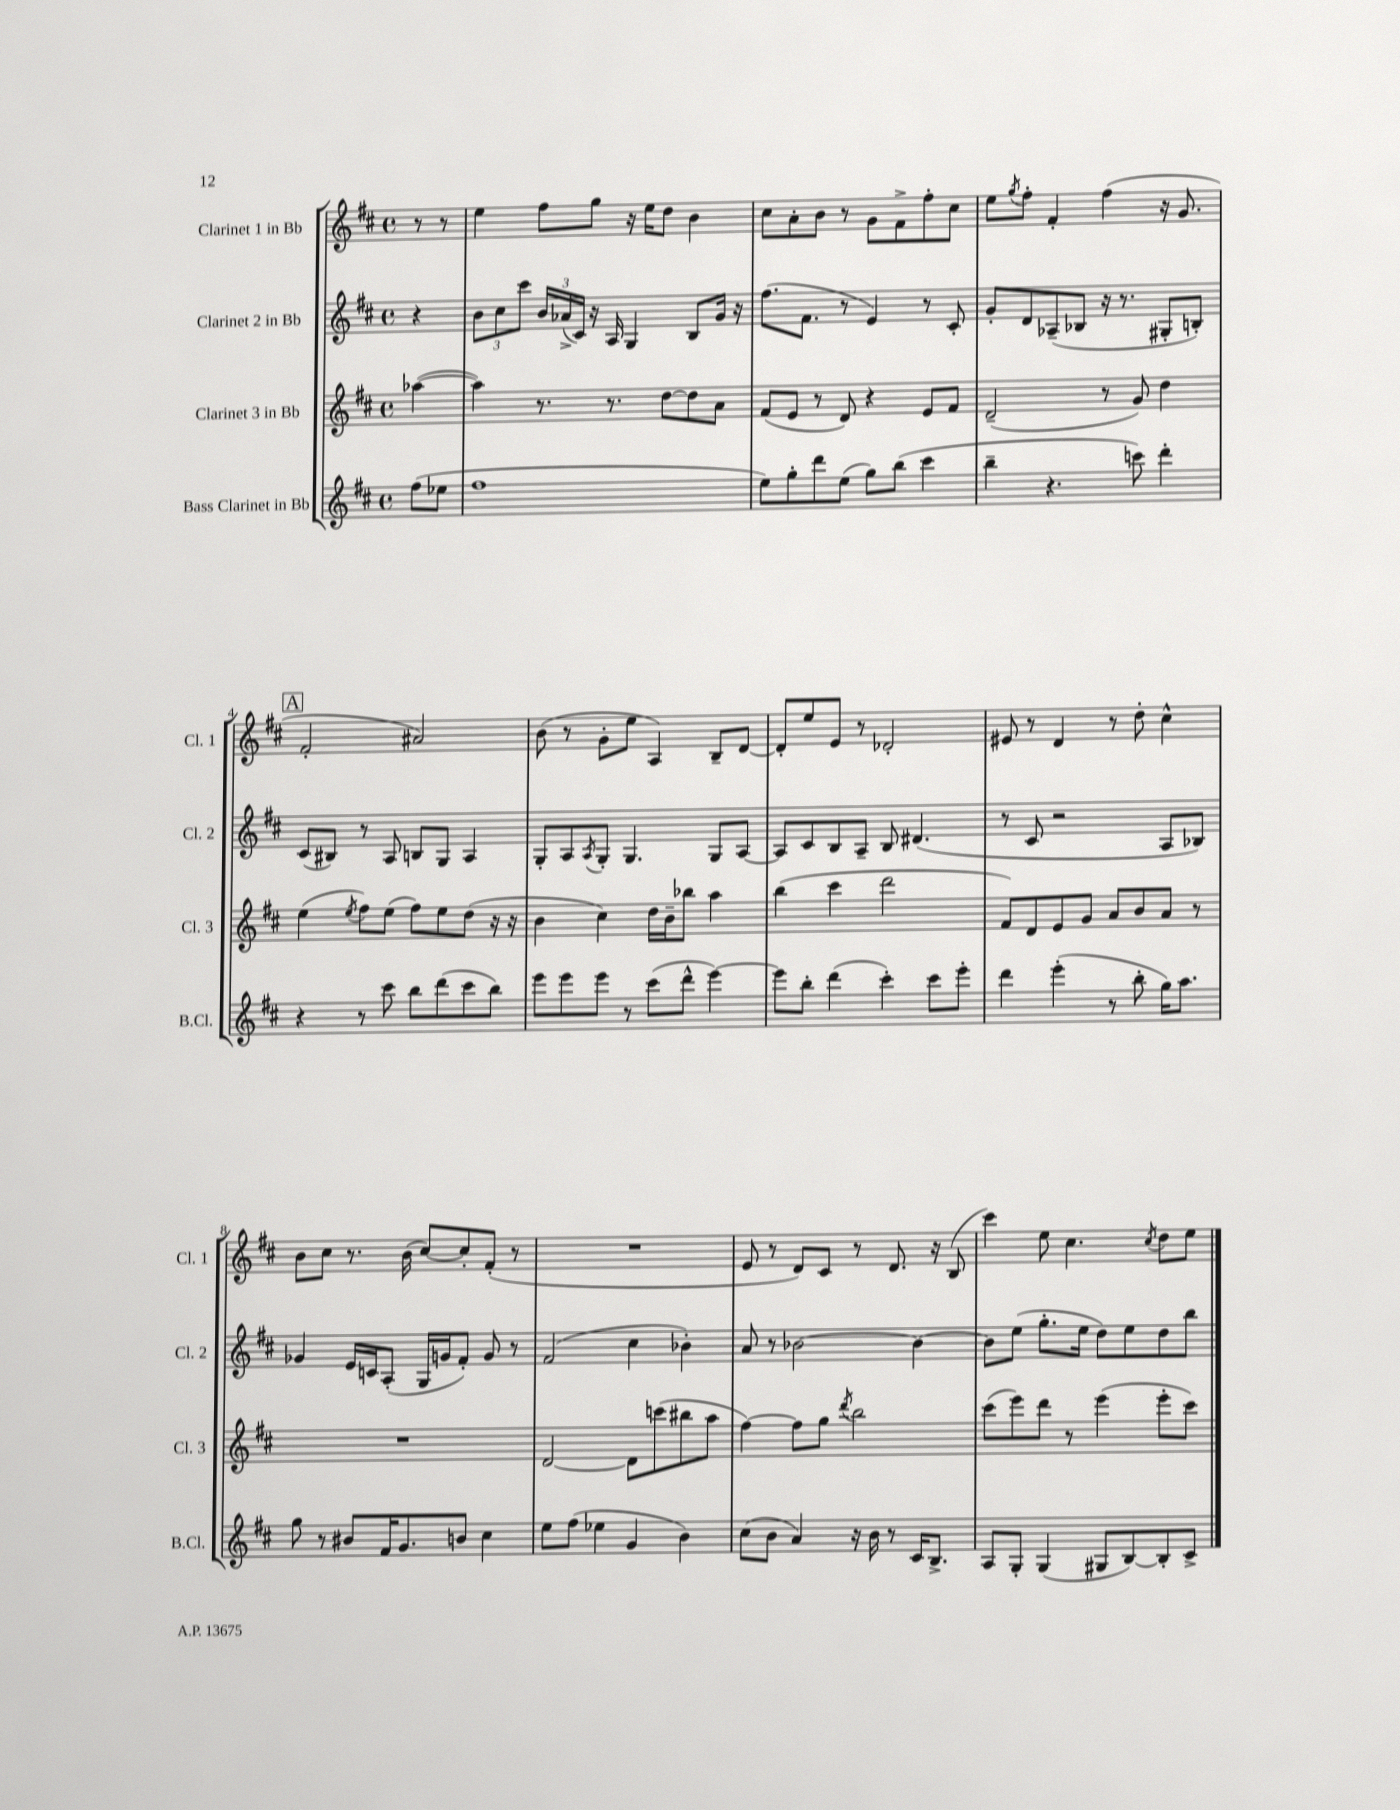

**kern	**kern	**kern	**kern
*part4	*part3	*part2	*part1
*staff4	*staff3	*staff2	*staff1
*I"Bass Clarinet in Bb	*I"Clarinet 3 in Bb	*I"Clarinet 2 in Bb	*I"Clarinet 1 in Bb
*I'B.Cl.	*I'Cl. 3	*I'Cl. 2	*I'Cl. 1
*clefG2	*clefG2	*clefG2	*clefG2
*k[f#c#]	*k[f#c#]	*k[f#c#]	*k[f#c#]
*M4/4	*M4/4	*M4/4	*M4/4
*met(c)	*met(c)	*met(c)	*met(c)
=	=	=	=
(8ff#\L	([4aa-X\	4r	8r
8ee-X\J	.	.	8r
=1	=1	=1	=1
1ff#	4aa-\])	12b\L	4ee\
.	.	12cc#\	.
.	.	12ccc#\J	.
.	8.r	24b/LL	8ff#\L
.	.	(24a-X^/	.
.	.	24c#/JJ)	.
.	.	16r	8gg\J
.	8.r	16A/	.
.	.	4G/	16r
.	.	.	16ee\KL
.	[8dd\L	.	8dd\J
.	8dd\]	8B/L	4b\
.	8a\J	16g/Jk	.
.	.	16r	.
=2	=2	=2	=2
8ee\L)	(8f#/L	(8.ff#\L	8cc#\L
8gg'\	8e/J	.	8a'\
.	.	8.f#\J	.
8ddd\	8r	.	8b\J
(8ee\J	8d/)	8r	8r
8gg\L)	4r	4e/)	8g\L
(8bb\J	.	.	8f#^\
4ccc#\	8e/L	8r	8ff#'\
.	8f#/J	8c#'/	8cc#\J
=3	=3	=3	=3
4bb~\	(2d~/	8g'/L	8ee\L
.	.	.	8qgg/
.	.	8d/	8ff#'\J
4.r	.	(8A-X~/	4f#'/
.	.	8B-X/J	.
.	8r	16r	(4ff#\
.	.	8.r	.
8cccn\)	8g/)	.	.
4ddd'\	4dd\	8G#X'/L	16r
.	.	.	8.g/
.	.	8Bn'/J)	.
!!LO:LB:g=z
!!LO:REH:place=s1:t=A
=4	=4	=4	=4
4r	(4ee\	(8c#/L	2f#'/
.	.	8B#X/J)	.
.	8qee/	.	.
8r	8ff#\L)	8r	.
8ccc#\	(8ee\J	8A/	.
8bb\L	8ff#\L)	8Bn/L	2a#X/)
(8ddd\	8ee\	8G/J	.
8ccc#\	(8dd\J	4A/	.
8bb\J)	16r	.	.
.	16r	.	.
=5	=5	=5	=5
8eee\L	4b\	8G'/L	(8b\
8eee\	.	8A/	8r
.	.	8qA/	.
8eee\J	4cc#\)	8G'/J	8g'\L
8r	.	4.G/	8ee\J
(8ccc#\L	16dd\LL	.	4A/)
.	16b~\J	.	.
8ddd^^\J	8bb-X\J	.	.
[4eee\)	4aa\	8G/L	8B~/L
.	.	[8A/J	[8d/J
=6	=6	=6	=6
8eee\L]	(4bb\	8A/L]	8d'/L]
8bb'\J	.	8c#/	8ee/
(4ddd\	4ccc#\	8B/	8e/J
.	.	8A~/J	8r
4ccc#'\)	2ddd\	8B/	2d-X'/
.	.	(4.d#X/	.
8ccc#\L	.	.	.
8eee'\J	.	.	.
=7	=7	=7	=7
4ddd\	8f#/L)	8r	8e#X/
.	8d/	8c#/	8r
(4eee'\	8e/	2r	4d/
.	8g/J	.	.
8r	8a/L	.	8r
8bb'\	8b/	.	8dd'\
16gg\KL)	8a/J	8A/L	4cc#^^\
8.aa\J	.	.	.
.	8r	8B-X/J)	.
!!LO:LB:g=z
=8	=8	=8	=8
8gg\	1r	4g-X/	8b\L
8r	.	.	8cc#\J
8b#X/L	.	16e/LL	8.r
.	.	16cn/J	.
16f#/K	.	(8A'/J	.
8.g/	.	.	(16b\
.	.	16G/LL	[8cc#/L)
.	.	16gn/J	.
8bn/J	.	8f#'/J)	8cc#'/]
4cc#\	.	8g/	(8f#'/J
.	.	8r	8r
=9	=9	=9	=9
8ee\L	[2d/	(2f#/	1r
(8ff#\J	.	.	.
4ee-X\	.	.	.
4g/	8d\L]	4cc#\	.
.	(8cccn\	.	.
4b\)	8bb#X\	4b-X'\)	.
.	8aa\J	.	.
=10	=10	=10	=10
(8cc#\L	[4ff#\)	8a/	8e/
8b\J	.	8r	8r
4a/)	8ff#\L]	[2b-X\	8d/L)
.	8gg\J	.	8c#/J
.	8qddd/	.	.
16r	2bb\	.	8r
16b\	.	.	.
8r	.	.	8.d/
16c#/KL	.	4b-\_	.
8.B^/J	.	.	16r
.	.	.	(8B/
=11	=11	=11	=11
8A/L	(8ccc#\L	8b-\L]	4ccc#\)
8G'/J	8eee\)	(8ee\J	.
(4G/	8ddd\J	8.gg'\L	8ee\
.	8r	.	4.cc#\
.	.	16ee\Jk	.
8G#X/L	(4eee\	8dd\L)	.
[8B/)	.	8ee\	.
.	.	.	8qcc#/
8B'/]	8eee'\L	8dd\	8dd\L
8c#^/J	8ccc#\J)	8bb\J	8ee\J
==	==	==	==
*-	*-	*-	*-
